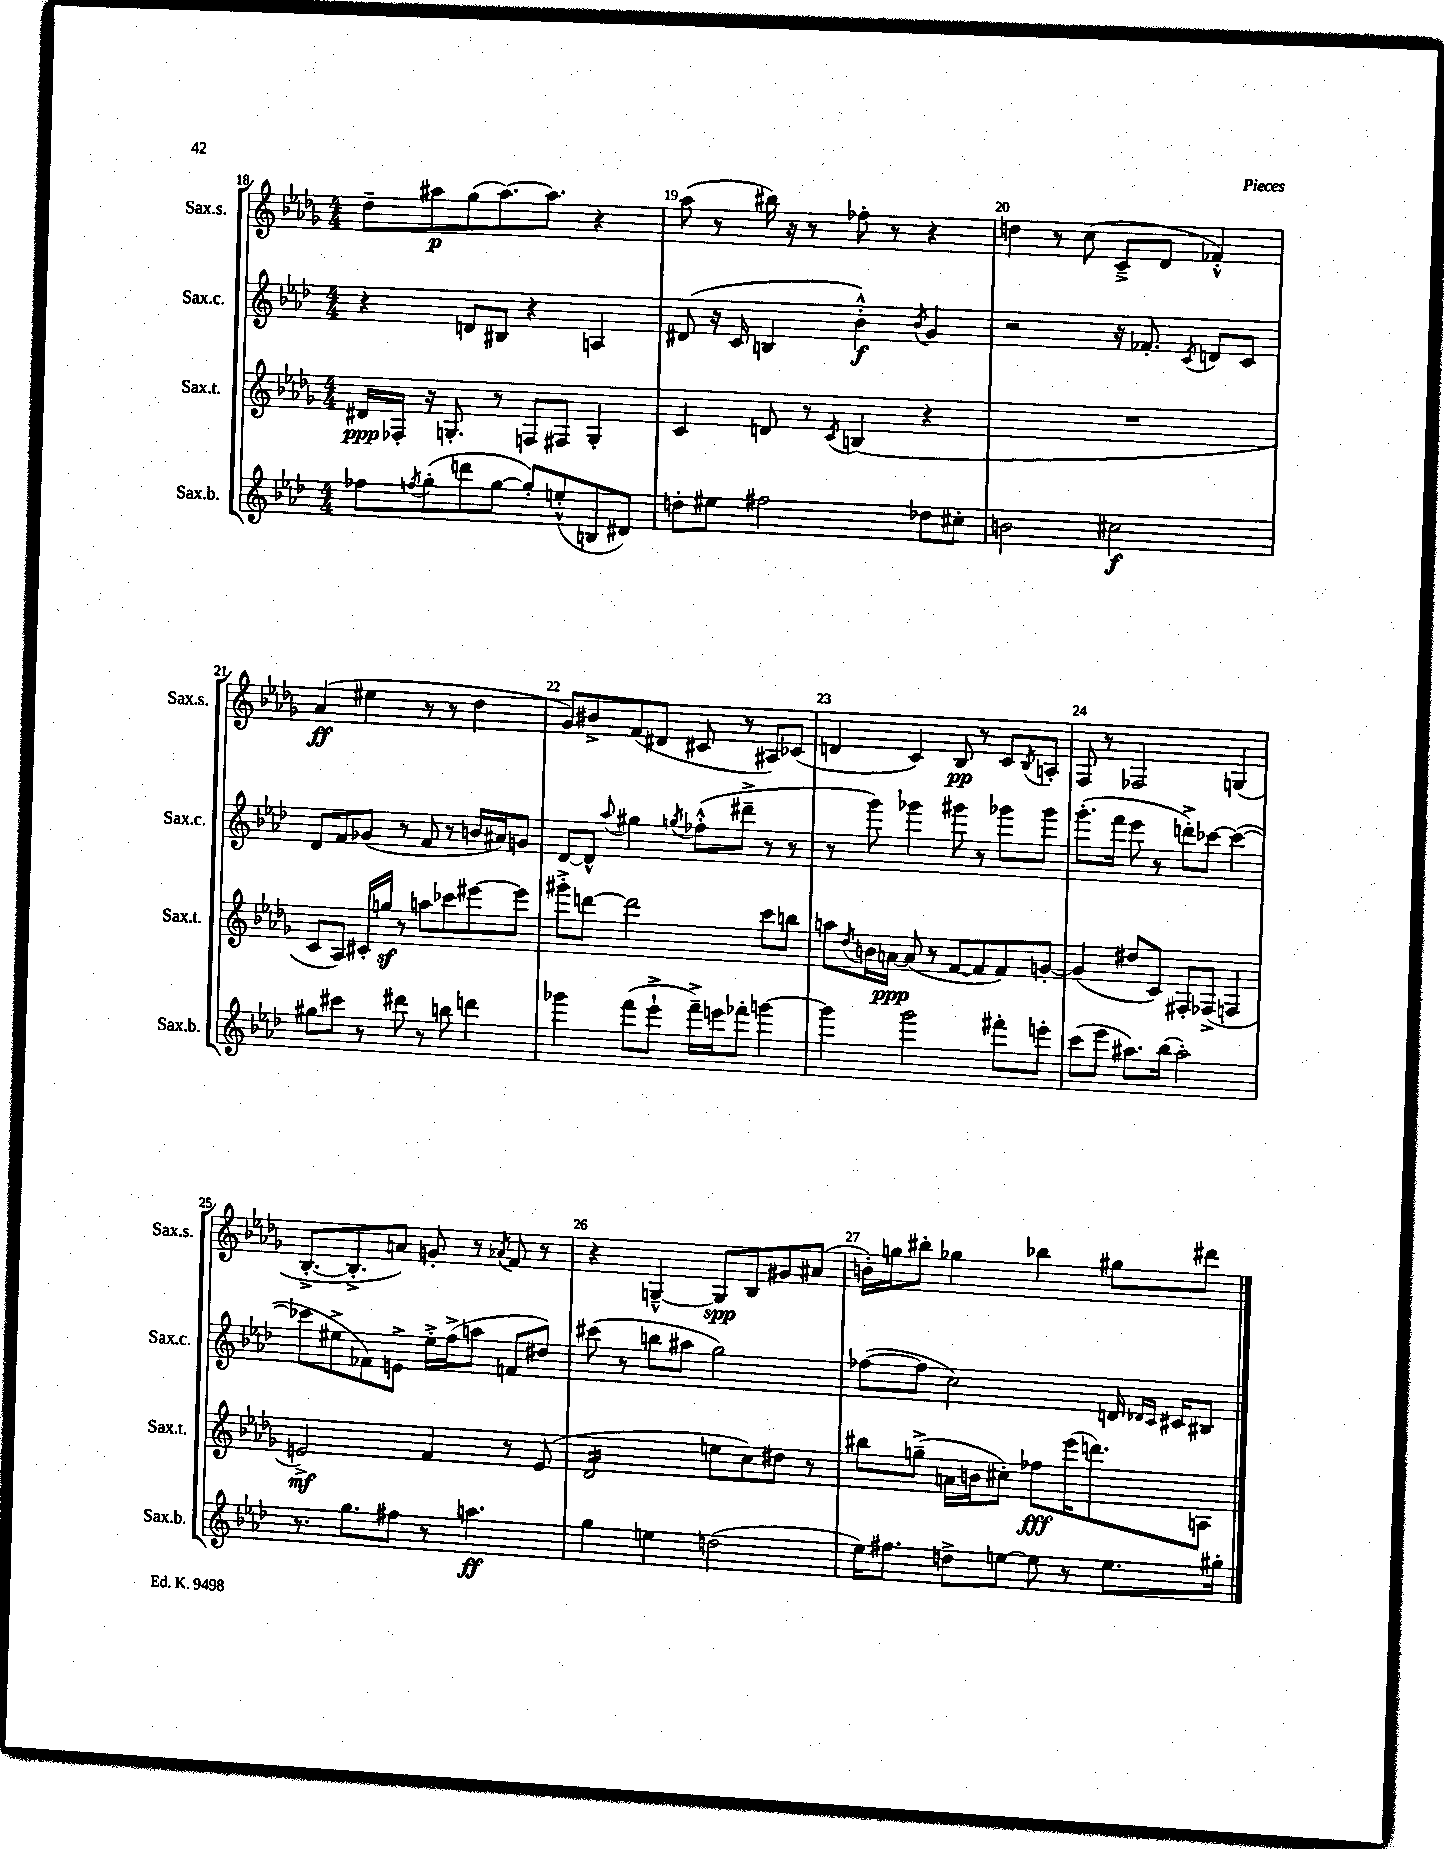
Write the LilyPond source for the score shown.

<<
\new StaffGroup <<
\new Staff = "s0" \with { instrumentName = "Sax.s." shortInstrumentName = "Sax.s." } {
    \clef treble \key des \major \numericTimeSignature \time 4/4
    des''8-- ais''8\p ges''8( ais''8.~) ais''8. r4 |
    aes''8( r8 bis''16) r16 r8 fes''8-. r8 r4 |
    d''4 r8 c''8( c'8---> des'8 fes'4-.-^) |
    aes'4\ff( eis''4 r8 r8 des''4 |
    ges'8) bis'8-> f'8( dis'8 cis'8 r8 ais8) ces'8( |
    d'4 c'4) bes8\pp r8 c'8 \acciaccatura { bes8 } a8-. |
    f8 r8 fes2 g4( |
    bes8.~-.-> bes8.-.-> a'8) g'8-. r8 \acciaccatura { aes'8 } f'8 r8 |
    r4 g4~---^ g8\spp bes8 gis'8 ais'8( |
    b'16-.) g''16 bis''8-. ges''4 bes''4 gis''8 dis'''8 \bar "|." |
}
\new Staff = "s1" \with { instrumentName = "Sax.c." shortInstrumentName = "Sax.c." } {
    \clef treble \key aes \major \numericTimeSignature \time 4/4
    r4 d'8 bis8 r4 a4 |
    dis'8( r16 c'16 b4 bes'4-.-^\f) \acciaccatura { bes'8 } g'4 |
    r2 r16 fes'8.-. \acciaccatura { c'8 } d'8 c'8 |
    des'8 f'8 ges'8( r8 f'8 r8 b'16 ais'16) g'8 |
    des'8~ des'8-^ \appoggiatura { aes''8 } gis''4 \acciaccatura { g''8 } fes''8-.-^( dis'''8---> r8 r8 |
    r8 g'''8) ges'''4 gis'''8 r8 ges'''8 ges'''8 |
    g'''8.-.( f'''16 ees'''8 r8 d'''8-.->) ces'''8~ ces'''4~( |
    ces'''8 eis''8-> fes'8) e'8-> eis''16-.-> f''16->( a''8 f'8 dis''8) |
    cis'''8( r8 b''8 ais''8 g''2) |
    fes''8~( fes''8 c''2) d'16 \grace { des'16 c'16 } cis'16 bis8 \bar "|." |
}
\new Staff = "s2" \with { instrumentName = "Sax.t." shortInstrumentName = "Sax.t." } {
    \clef treble \key des \major \numericTimeSignature \time 4/4
    dis'16\ppp fes16-. r16 g8.-. r8 f8 fis8 g4-. |
    c'4 d'8 r8 \acciaccatura { c'8 } b4( r4 |
    R1 |
    c'8 aes8) cis'16-. g''16\sf r8 a''8 ces'''8 eis'''8~ eis'''8 |
    gis'''8-.-> d'''8~ d'''2 c'''8 b''8 |
    a''8 \acciaccatura { des''8 } b'16 a'16~\ppp a'8( r8 f'8~ f'8 f'8) g'8~-. |
    g'4( dis''8 c'8) fis8-. fes8->( f4 |
    e'2->\mf) f'4 r8 e'8( |
    des'2:16 e''8 c''8) dis''8 r8 |
    bis''8 g''8--->( a'16 b'16 cis''8-.) fes''8\fff ees'''16( d'''8.) a8 \bar "|." |
}
\new Staff = "s3" \with { instrumentName = "Sax.b." shortInstrumentName = "Sax.b." } {
    \clef treble \key aes \major \numericTimeSignature \time 4/4
    fes''8 \acciaccatura { f''8 } g''8-.( d'''8 g''8~ g''8-.) e''8-.-^( b8 dis'8) |
    d''8-. eis''8 fis''2 des''8 cis''8-. |
    b'2 cis''2\f |
    gis''8 cis'''8 r8 dis'''8 r8 b''8 d'''4 |
    ges'''4 f'''8( ees'''8-!-> f'''16--->) e'''16 fes'''8-. g'''4~ |
    g'''4 g'''2 fis'''8-. e'''8-. |
    c'''8( ees'''8 ais''8.) bes''16( ais''2-.) |
    r8. g''8. fis''8 r8 a''4.\ff |
    g''4 e''4 d''2( |
    ees''16) fis''8. d''8-> e''8~ e''8 r8 e''8. gis''16-. \bar "|." |
}
>>
>>
\layout { \context { \Score currentBarNumber = #18 \override BarNumber.break-visibility = ##(#f #t #t) barNumberVisibility = #all-bar-numbers-visible } }
